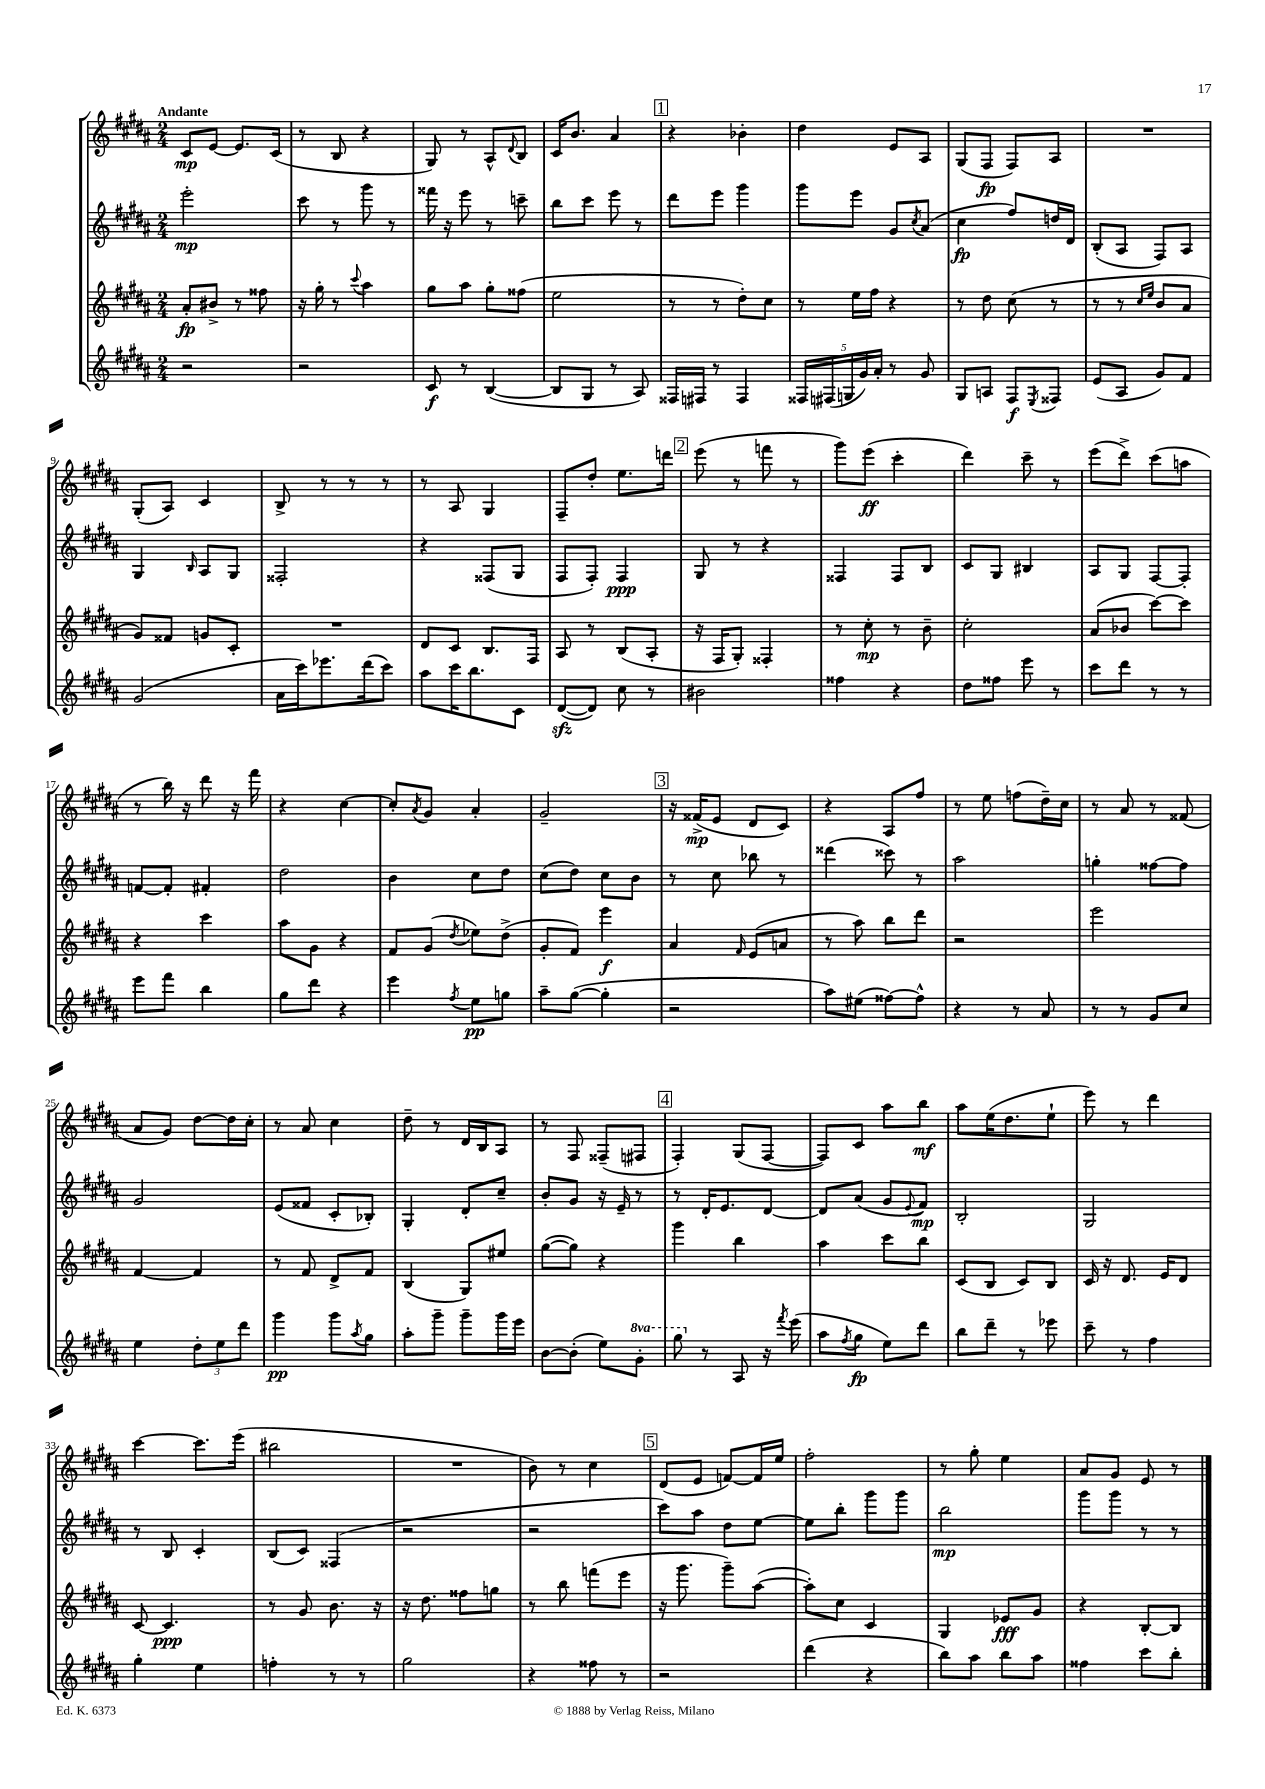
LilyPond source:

<<
\new StaffGroup <<
\new Staff = "s0" {
    \clef treble \key b \major \numericTimeSignature \time 2/4 \tempo "Andante"
    cis'8\mp e'8~ e'8. cis'16( |
    r8 b8 r4 |
    gis8) r8 ais8-^ \appoggiatura { dis'8 } b8 |
    cis'16 b'8. ais'4 |
    \mark \markup { \box "1" } r4 bes'4-. |
    dis''4 e'8 ais8 |
    gis8( fis8\fp fis8) ais8 |
    R2 |
    gis8-.( ais8) cis'4 |
    b8-> r8 r8 r8 |
    r8 ais8 gis4 |
    fis8-- dis''8-. e''8. d'''16 |
    \mark \markup { \box "2" } e'''8( r8 f'''8 r8 |
    gis'''8) e'''8\ff( cis'''4-. |
    dis'''4) cis'''8-- r8 |
    e'''8( dis'''8->) cis'''8( a''8 |
    r8 b''16) r16 dis'''8 r16 fis'''16 |
    r4 cis''4~ |
    cis''8-. \acciaccatura { ais'8 } gis'8 ais'4-. |
    gis'2-- |
    \mark \markup { \box "3" } r16 fisis'16->\mp( e'8 dis'8 cis'8) |
    r4 ais8 fis''8 |
    r8 e''8 f''8( dis''16--) cis''16 |
    r8 ais'8 r8 fisis'8( |
    ais'8 gis'8) dis''8~ dis''16 cis''16-. |
    r8 ais'8 cis''4 |
    dis''8-- r8 dis'16 b16 ais8 |
    r8 fis8 fisis8--( fis8 |
    \mark \markup { \box "4" } fis4-.) gis8( fis8~ |
    fis8) cis'8 ais''8 b''8\mf |
    ais''8 e''16( dis''8. e''8-! |
    e'''8) r8 dis'''4 |
    cis'''4~ cis'''8. e'''16( |
    bis''2 |
    R2 |
    b'8) r8 cis''4 |
    \mark \markup { \box "5" } dis'8( e'8 f'8~) f'16 e''16 |
    fis''2-. |
    r8 gis''8-. e''4 |
    ais'8 gis'8 e'8 r8 \bar "|." |
}
\new Staff = "s1" {
    \clef treble \key b \major \numericTimeSignature \time 2/4
    e'''2-.\mp |
    cis'''8 r8 gis'''8 r8 |
    fisis'''16 r16 e'''8 r8 c'''8-- |
    b''8 cis'''8 e'''8 r8 |
    \mark \markup { \box "1" } dis'''8 e'''8 gis'''4 |
    gis'''8 e'''8 gis'8 \acciaccatura { cis''8 } ais'8( |
    cis''4\fp fis''8) d''16 dis'16 |
    b8-.( ais8 fis8) ais8 |
    gis4 \grace { b16 } ais8 gis8 |
    fisis2-. |
    r4 fisis8( gis8 |
    fis8 fis8-.) fis4\ppp |
    \mark \markup { \box "2" } gis8 r8 r4 |
    fisis4 fisis8 b8 |
    cis'8 gis8 bis4 |
    ais8 gis8 fis8~ fis8-. |
    f'8~ f'8-. fis'4-. |
    dis''2 |
    b'4 cis''8 dis''8 |
    cis''8( dis''8) cis''8 b'8 |
    \mark \markup { \box "3" } r8 cis''8 bes''8 r8 |
    disis'''4( cisis'''8) r8 |
    ais''2 |
    g''4-. fisis''8~ fisis''8 |
    gis'2 |
    e'8( fisis'8 cis'8-. bes8-.) |
    gis4-. dis'8-. cis''8-- |
    b'8-. gis'8 r16 e'16-- r8 |
    \mark \markup { \box "4" } r8 dis'16-. e'8. dis'8~ |
    dis'8 ais'8( gis'8 \appoggiatura { e'8 } fis'8\mp) |
    b2-. |
    gis2 |
    r8 b8 cis'4-. |
    b8( cis'8) fisis4( |
    r2 |
    r2 |
    \mark \markup { \box "5" } cis'''8) ais''8 dis''8 e''8~ |
    e''8 b''8-. gis'''8 gis'''8 |
    b''2\mp |
    gis'''8 gis'''8 r8 r8 \bar "|." |
}
\new Staff = "s2" {
    \clef treble \key b \major \numericTimeSignature \time 2/4
    ais'8-.\fp bis'8-> r8 fisis''8 |
    r16 gis''16-. r8 \appoggiatura { cis'''8 } ais''4 |
    gis''8 ais''8 gis''8-. fisis''8( |
    e''2 |
    \mark \markup { \box "1" } r8 r8 dis''8-.) cis''8 |
    r8 e''16 fis''16 r4 |
    r8 dis''8 cis''8( r8 |
    r8 r8 \grace { cis''16 e''16 } b'8 ais'8 |
    gis'8) fisis'8 g'8 cis'8-. |
    R2 |
    dis'8 cis'8 b8. fis16 |
    ais8 r8 b8( ais8-. |
    \mark \markup { \box "2" } r16 fis16 gis8-.) fisis4-. |
    r8 cis''8-.\mp r8 b'8-- |
    cis''2-. |
    ais'8( bes'8 cis'''8~) cis'''8 |
    r4 cis'''4 |
    ais''8 gis'8 r4 |
    fis'8 gis'8( \acciaccatura { dis''8 } ees''8) dis''8->( |
    gis'8-. fis'8) e'''4\f |
    \mark \markup { \box "3" } ais'4 \grace { fis'16 } e'8( a'8 |
    r8 ais''8) b''8 dis'''8 |
    r2 |
    e'''2 |
    fis'4~ fis'4 |
    r8 fis'8 dis'8-> fis'8 |
    b4( gis8) eis''8 |
    gis''8~( gis''8) r4 |
    \mark \markup { \box "4" } gis'''4 b''4 |
    ais''4 cis'''8 b''8 |
    cis'8( b8 cis'8) b8 |
    cis'16 r16 dis'8. e'16 dis'8 |
    cis'8~ cis'4.\ppp |
    r8 gis'8 b'8. r16 |
    r16 dis''8. fisis''8 g''8 |
    r8 b''8 f'''8( e'''8 |
    \mark \markup { \box "5" } r16 gis'''8. gis'''8--) ais''8~( |
    ais''8-.) cis''8 cis'4 |
    gis4 ees'8\fff gis'8 |
    r4 b8~-. b8 \bar "|." |
}
\new Staff = "s3" {
    \clef treble \key b \major \numericTimeSignature \time 2/4 \set Staff.ottavationMarkups = #ottavation-simple-ordinals
    r2 |
    r2 |
    cis'8\f r8 b4~( |
    b8 gis8 r8 ais8) |
    \mark \markup { \box "1" } fisis16 fis16 r8 fis4 |
    \tuplet 5/4 { fisis16 fis16( g16 gis'16) ais'16-. } r8 gis'8 |
    gis8 a8 fis8\f \acciaccatura { e8 } fisis8 |
    e'8( ais8 gis'8) fis'8 |
    gis'2( |
    ais'16 cis'''16) ees'''8. dis'''16( cis'''8) |
    ais''8 cis'''16 b''8. cis'8 |
    dis'8~\sfz( dis'8) cis''8 r8 |
    \mark \markup { \box "2" } bis'2 |
    fisis''4 r4 |
    dis''8 fisis''8 e'''8 r8 |
    cis'''8 dis'''8 r8 r8 |
    e'''8 fis'''8 b''4 |
    gis''8 dis'''8 r4 |
    e'''4 \acciaccatura { fis''8 } e''8\pp g''8 |
    ais''8-- gis''8~( gis''4-. |
    \mark \markup { \box "3" } r2 |
    ais''8) eis''8( fisis''8~) fisis''8-^ |
    r4 r8 ais'8 |
    r8 r8 gis'8 cis''8 |
    e''4 \tuplet 3/2 { dis''8-. e''8 dis'''8 } |
    gis'''4\pp gis'''8 \acciaccatura { ais''8 } gis''8 |
    ais''8-. gis'''8-- gis'''8-- gis'''16 e'''16 |
    b'8~ b'8-.( e''8) \ottava #1 gis''8-. |
    \mark \markup { \box "4" } gis'''8 \ottava #0 r8 ais8 r16 \acciaccatura { fis'''8 } e'''16( |
    ais''8 \acciaccatura { fis''8 } gis''8\fp e''8) dis'''8 |
    b''8 dis'''8-- r8 ees'''8 |
    cis'''8-- r8 fis''4 |
    gis''4-. e''4 |
    f''4-. r8 r8 |
    gis''2 |
    r4 fisis''8 r8 |
    \mark \markup { \box "5" } r2 |
    dis'''4( r4 |
    b''8) ais''8 b''8 ais''8 |
    fisis''4 cis'''8 b''8-. \bar "|." |
}
>>
>>
